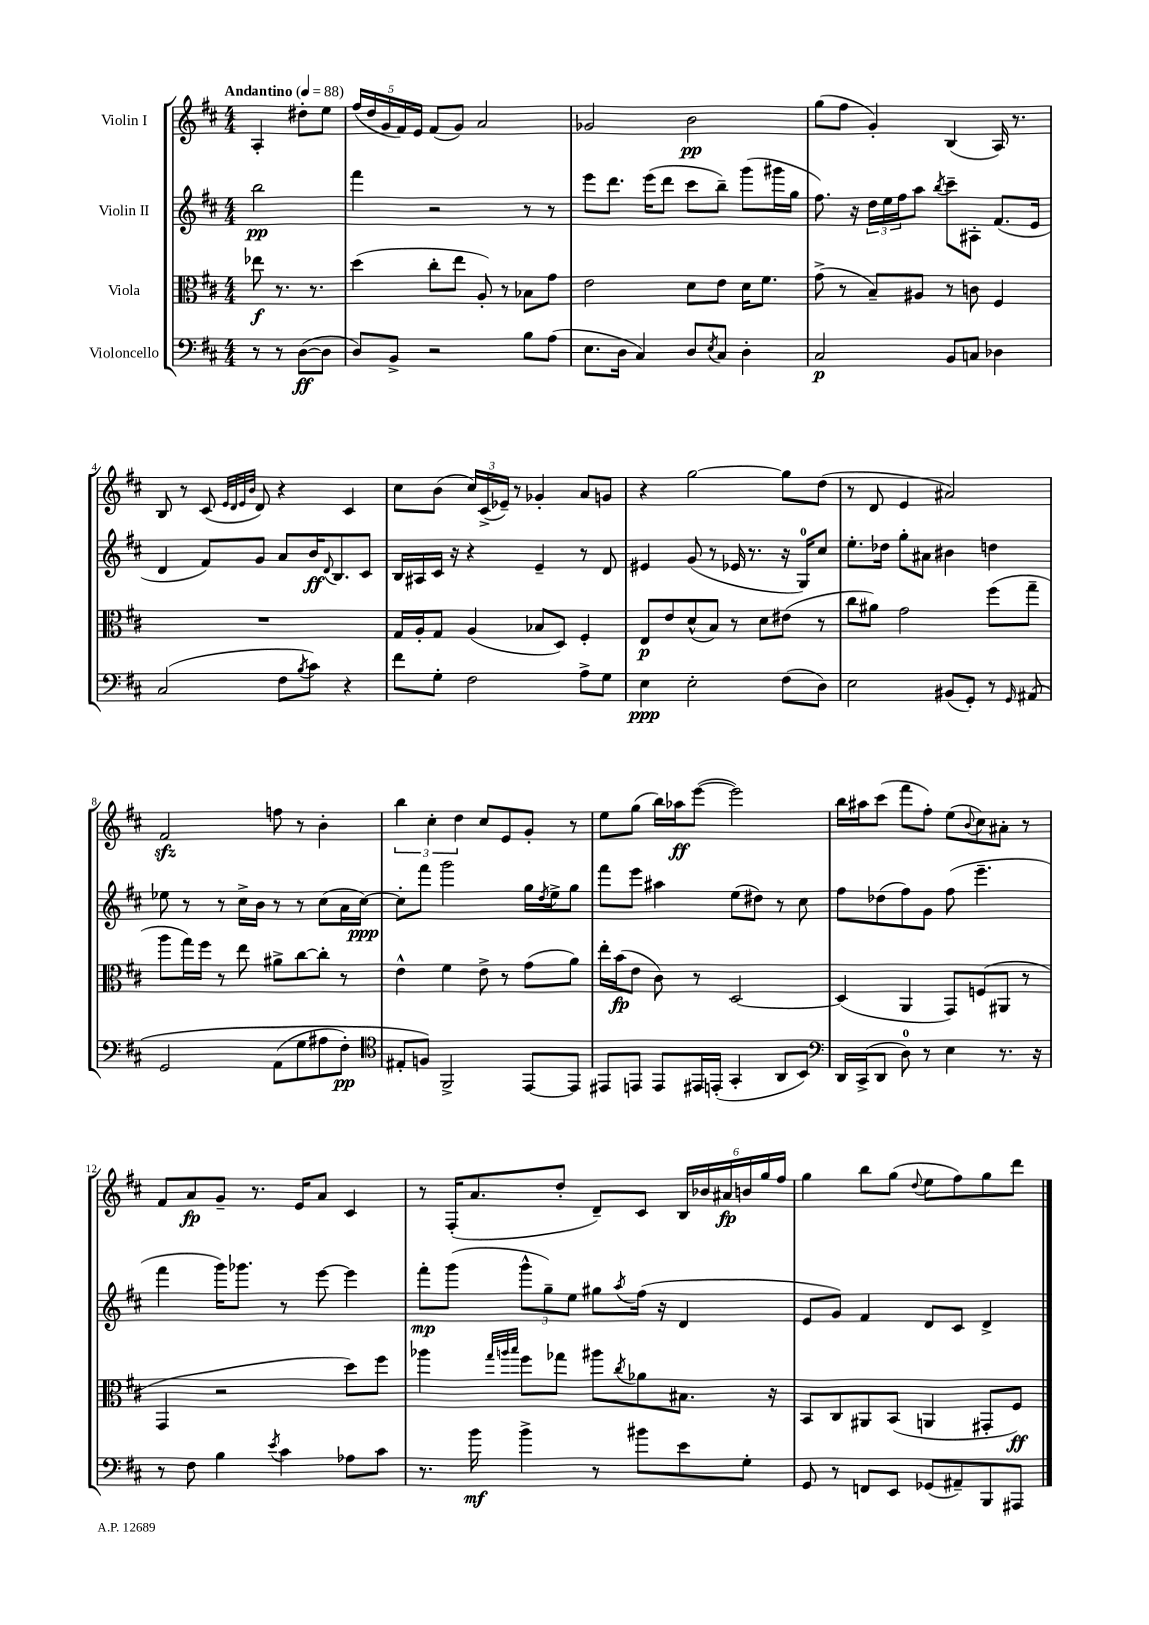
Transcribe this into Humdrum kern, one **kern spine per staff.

**kern	**kern	**kern	**kern
*staff4	*staff3	*staff2	*staff1
*clefF4	*clefC3	*clefG2	*clefG2
*k[f#c#]	*k[f#c#]	*k[f#c#]	*k[f#c#]
*M4/4	*M4/4	*M4/4	*M4/4
*MM88	*MM88	*MM88	*MM88
8r	8ee-	2bb	4A'
8r	8.r	.	.
([8D	.	.	8dd#'
.	8.r	.	.
8D]	.	.	8ee
=	=	=	=
8D)	(4dd	4fff#	(20ff#
.	.	.	20dd
.	.	.	20g
8BB^	.	.	.
.	.	.	20f#)
.	.	.	20e
2r	8cc#'	2r	(8f#
.	8ee	.	8g)
.	8A')	.	2a
.	8r	.	.
8B	8B-	8r	.
(8A	8g	8r	.
=	=	=	=
8.E	2e	8eee	2g-
.	.	8.ddd	.
16D	.	.	.
4C#)	.	.	.
.	.	(16eee	.
.	.	8ddd	.
8D	8d	8ccc#	2b
8qE	.	.	.
8C#	8e	8bb~)	.
4D'	16d	(8ggg	.
.	8.f#	.	.
.	.	16ggg#	.
.	.	16gg	.
=	=	=	=
2C#	(8g^	8.ff#)	(8gg
.	8r	.	8ff#
.	.	16r	.
.	8B~)	24dd	4g')
.	.	24ee	.
.	.	24ff#	.
.	8A#	8aa	.
.	.	8qbb	.
8BB	8r	8ccc#~	(4B
8C	8c	8A#'	.
4D-	4F#	(8.f#	16A)
.	.	.	8.r
.	.	16e	.
=	=	=	=
(2C#	1r	4d	8B
.	.	.	8r
.	.	8f#)	(8c#
.	.	.	32qqe
.	.	.	32qqd
.	.	.	32qqe
.	.	.	32qqb
.	.	8g	8d)
8F#	.	8a	4r
8qB	.	.	.
8c#)	.	16b	.
.	.	8qqd	.
.	.	8.B	.
4r	.	.	4c#
.	.	8c#	.
=	=	=	=
8f#	16G	16B	8cc#
.	16A'	16A#	.
8G'	8G	16c#	(8b
.	.	16r	.
2F#	(4A	4r	24cc#)
.	.	.	(24c#^
.	.	.	24e-~)
.	.	.	8r
.	8B-	4e~	4g-'
.	8D)	.	.
8A^	4F#'	8r	8a
8G	.	8d	8g
=	=	=	=
4E	8E	4e#	4r
.	8e	.	.
2E'	(8d^^	(8g	[2gg
.	8B)	8r	.
.	8r	16e-	.
.	.	8.r	.
.	8d	.	.
(8F#	(8e#	16r	8gg]
.	.	16G)	.
8D)	8r	8cc#	(8dd
=	=	=	=
2E	8cc#	8.ee'	8r
.	8a#)	.	8d
.	.	16dd-	.
.	2g	8gg'	4e
.	.	8a#	.
(8BB#	.	4b#	2a#)
8GG')	.	.	.
8r	(8ff#	4dd	.
16qqGG	.	.	.
&(8AA#	8gg~	.	.
=	=	=	=
2GG	8aa	8ee-	2f#
.	16gg)	8r	.
.	16ff#	.	.
.	8r	8r	.
.	8ee	16cc#^	.
.	.	16b	.
(8AA	8a#^	8r	8ff
8G	[8cc#	8r	8r
8A#	8cc#']	(8cc#	4b'
8F#')	8r	16a	.
.	.	[16cc#)	.
=	=	=	=
*clefC4	*	*	*
8E#'	4e^^	8cc#']	6bb
8F&)	.	8fff#	.
.	.	.	6cc#'
2FF#^	4f#	2ggg	.
.	.	.	6dd
.	8e^	.	8cc#
.	8r	.	8e
[8EE	(8g	16gg	8g'
.	.	8qdd	.
.	.	16ee^	.
8EE]	8a)	8gg	8r
=	=	=	=
8EE#	16ee'	8fff#	8ee
.	(16b	.	.
8EE	8e	8eee	(8gg
8EE	8c#)	4aa#	16bb)
.	.	.	16aa-
16EE#	8r	.	([8eee
(16EE'	.	.	.
4GG'	[2D	(8ee	2eee])
.	.	8dd#)	.
8AA	.	8r	.
8BB)	.	8cc#	.
=	=	=	=
*clefF4	*	*	*
16DD	(4D]	8ff#	16bb
(16CC#^	.	.	16aa#
8DD	.	(8dd-	(8ccc#
8D)	4AA	8ff#)	8fff#
8r	.	8g	8ff#')
4E	8GG)	(8ff#	(8ee
.	.	.	8qqb
.	(8F	4.eee~	8cc#)
8.r	8AA#	.	8a#'
.	8r	.	8r
16r	.	.	.
=	=	=	=
8r	4GG	4fff#	8f#
8F#	.	.	8a
4B	2r	16ggg)	8g~
.	.	8.ggg-	.
.	.	.	8.r
8qe	.	.	.
4c#	.	8r	.
.	.	.	16e
.	.	[8eee	8a
8A-	8dd)	4eee]	4c#
8c#	8ff#	.	.
=	=	=	=
8.r	4aa-	8fff#'	8r
.	.	(8ggg	(16F#'
16b	.	.	8.a
.	32qqgg	.	.
.	32qqaa	.	.
.	32qqbb	.	.
4b^	8ff#	12ggg^^	.
.	.	12gg~)	.
.	8gg-	.	8dd'
.	.	12ee	.
8r	8aa#	8gg#	8d~)
.	8qcc#	8qaa	.
8b#	8a-	(16ff#	8c#
.	.	16r	.
8e	8.B#	4d	24B
.	.	.	24b-
.	.	.	24a#
8G'	.	.	24b
.	.	.	24gg
.	16r	.	.
.	.	.	24ff#
=	=	=	=
8GG	8BB	8e	4gg
8r	8C#	8g)	.
8FF	8AA#	4f#	8bb
8EE	(8BB	.	(8gg
.	.	.	8qqdd
(8GG-	4AA	8d	8ee
8AA#~)	.	8c#	8ff#)
8BBB	8GG#'	4d^	8gg
8AAA#	8F#)	.	8ddd
==	==	==	==
*-	*-	*-	*-
